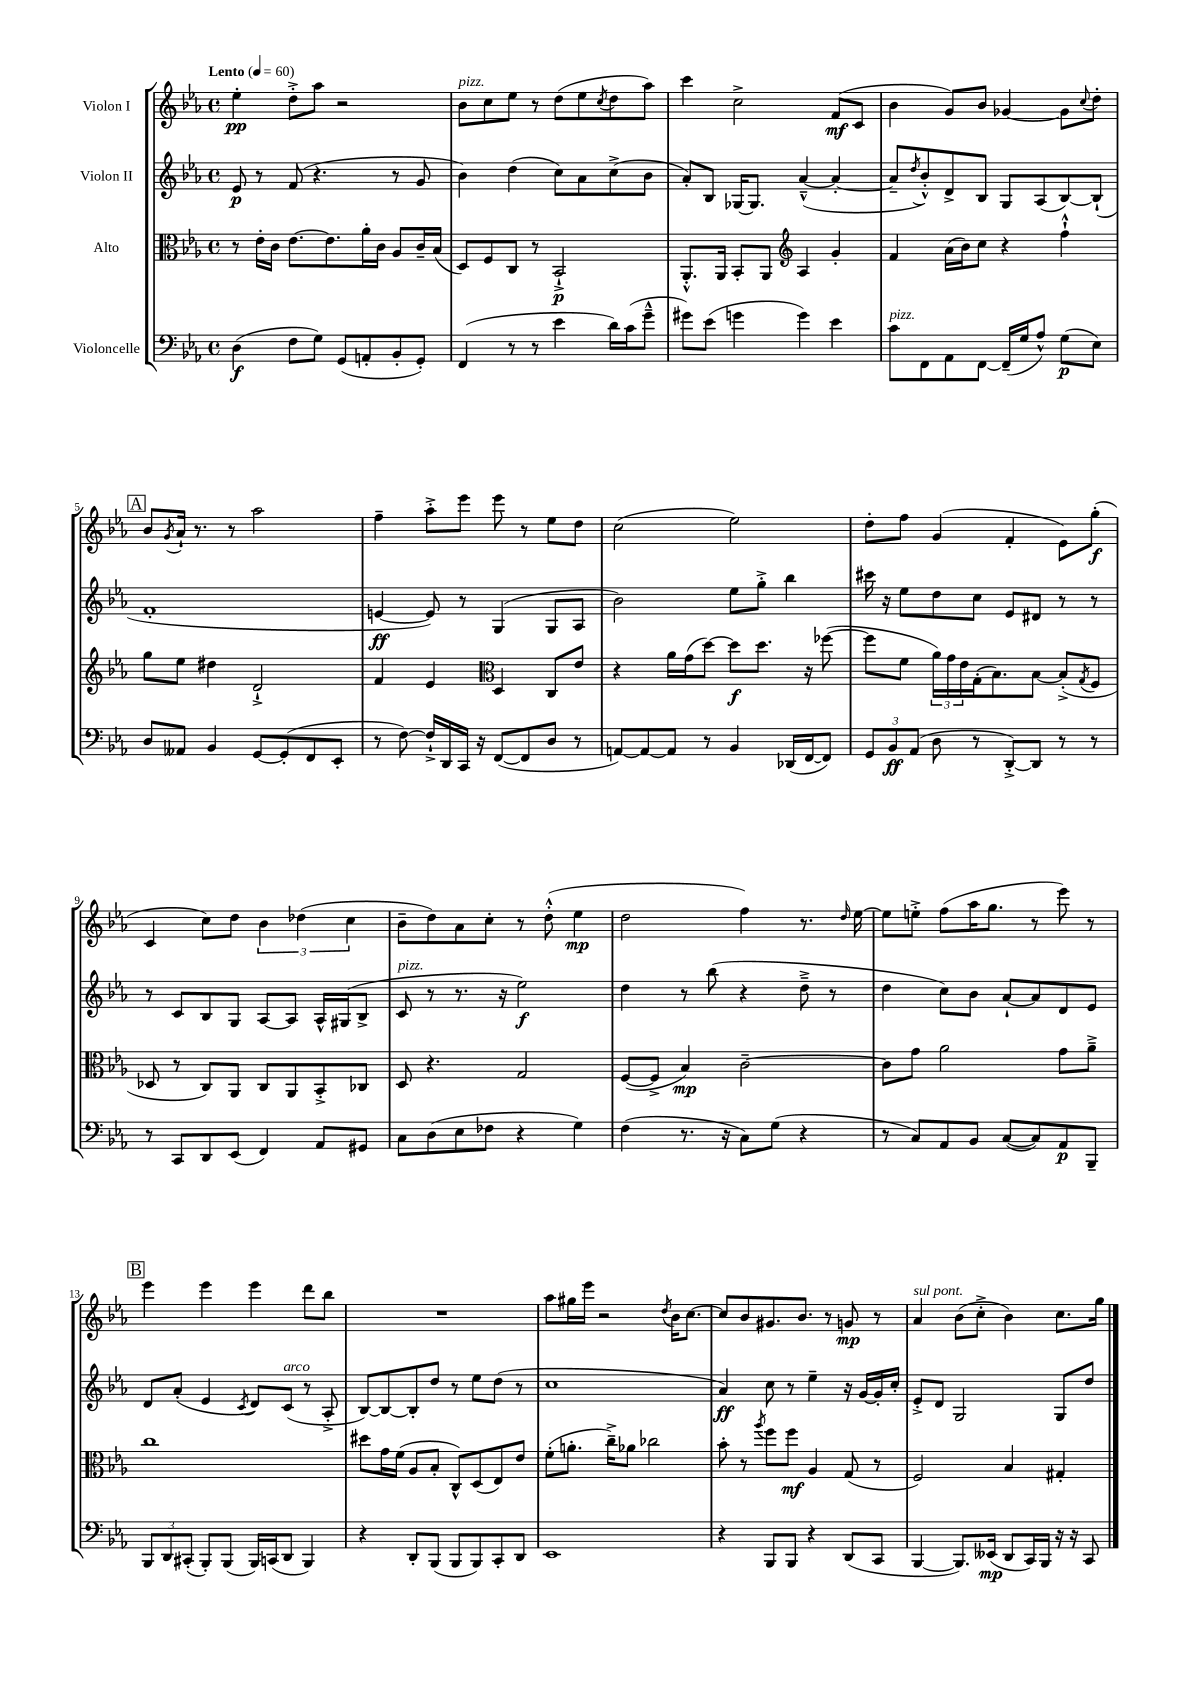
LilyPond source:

<<
\new StaffGroup <<
\new Staff = "s0" \with { instrumentName = "Violon I" } {
    \clef treble \key ees \major \defaultTimeSignature \time 4/4 \tempo "Lento" 4 = 60
    ees''4-.\pp d''8-.-> aes''8 r2 |
    bes'8^\markup { \italic "pizz." } c''8 ees''8 r8 d''8( ees''8 \acciaccatura { c''8 } d''8 aes''8) |
    c'''4 c''2-> f'8\mf( c'8 |
    bes'4 g'8) bes'8 ges'4~ ges'8 \appoggiatura { c''8 } d''8-. |
    \mark \markup { \box "A" } bes'8 \acciaccatura { g'8 } aes'16-! r8. r8 aes''2 |
    f''4-- aes''8-.-> ees'''8 ees'''8 r8 ees''8 d''8 |
    c''2( ees''2) |
    d''8-. f''8 g'4( f'4-. ees'8) g''8-.\f( |
    c'4 c''8) d''8 \tuplet 3/2 { bes'4 des''4( c''4 } |
    bes'8-- d''8) aes'8 c''8-. r8 d''8-.-^( ees''4\mp |
    d''2 f''4) r8. \grace { d''16 } ees''16~ |
    ees''8 e''8-.-> f''8( aes''16 g''8. r8 ees'''8) r8 |
    \mark \markup { \box "B" } ees'''4 ees'''4 ees'''4 d'''8 bes''8 |
    R1 |
    aes''8 gis''16 ees'''16 r2 \acciaccatura { d''8 } bes'16 c''8.~ |
    c''8 bes'8 gis'8. bes'8. r8 g'8\mp r8 |
    aes'4^\markup { \italic "sul pont." } bes'8( c''8-.-> bes'4) c''8. g''16 \bar "|." |
}
\new Staff = "s1" \with { instrumentName = "Violon II" } {
    \clef treble \key ees \major \defaultTimeSignature \time 4/4
    ees'8\p r8 f'8( r4. r8 g'8 |
    bes'4) d''4( c''8) aes'8 c''8->( bes'8 |
    aes'8-.) bes8 ges16~ ges8. aes'4~---^( aes'4~-. |
    aes'8-- \acciaccatura { d''8 } bes'8-.-^) d'8-> bes8 g8 aes8( bes8~) bes8-!( |
    \mark \markup { \box "A" } f'1-. |
    e'4~\ff e'8) r8 g4( g8 aes8 |
    bes'2) ees''8 g''8-.-> bes''4 |
    cis'''16 r16 ees''8 d''8 c''8 ees'8 dis'8 r8 r8 |
    r8 c'8 bes8 g8 aes8~ aes8 aes16-^ gis16( bes8-> |
    c'8^\markup { \italic "pizz." } r8 r8. r16 ees''2\f) |
    d''4 r8 bes''8( r4 d''8---> r8 |
    d''4 c''8) bes'8 aes'8~-! aes'8 d'8 ees'8 |
    \mark \markup { \box "B" } d'8 aes'8-.( ees'4 \acciaccatura { c'8 } d'8) c'8^\markup { \italic "arco" }( r8 aes8-.-> |
    bes8~) bes8~ bes8-. d''8 r8 ees''8 d''8( r8 |
    c''1 |
    aes'4\ff) c''8 r8 ees''4-- r16 g'16~ g'16-. c''16-. |
    ees'8-.-> d'8 g2 g8 d''8 \bar "|." |
}
\new Staff = "s2" \with { instrumentName = "Alto" } {
    \clef alto \key ees \major \defaultTimeSignature \time 4/4
    r8 ees'16-. c'16 ees'8.~ ees'8. aes'16-. c'16 aes8 c'16-- bes16( |
    d8) f8 c8 r8 bes,2-!->\p |
    aes,8.-.-^ aes,16 bes,8-. aes,8 \clef treble aes4 g'4-. |
    f'4 aes'16( bes'16) c''8 r4 f''4-!-^ |
    \mark \markup { \box "A" } g''8 ees''8 dis''4 d'2-!-> |
    f'4 ees'4 \clef alto d4 c8 ees'8 |
    r4 aes'16 g'16( d''8~) d''8\f d''8. r16 fes''8~( |
    fes''8 f'8 \tuplet 3/2 { aes'16) g'16 ees'16 } g16-.( bes8.) bes8~ bes8-.->( \acciaccatura { g8 } f8 |
    des8 r8 c8) aes,8 c8 aes,8 bes,8-.-> ces8 |
    d8 r4. g2 |
    f8~( f8-> bes4\mp) c'2~-- |
    c'8 g'8 aes'2 g'8 aes'8---> |
    \mark \markup { \box "B" } c''1 |
    dis''8 g'16 f'16( aes8 bes8-. c8-^) d8( ees8) ees'8 |
    f'8-.( a'8.-. c''16--->) aes'8 ces''2 |
    bes'8-. r8 \acciaccatura { aes''8 } f''8 f''8\mf aes4 g8( r8 |
    f2) bes4 gis4-. \bar "|." |
}
\new Staff = "s3" \with { instrumentName = "Violoncelle" } {
    \clef bass \key ees \major \defaultTimeSignature \time 4/4
    d4\f( f8 g8) g,8( a,8-. bes,8-. g,8-.) |
    f,4( r8 r8 ees'4 d'16) c'16( g'8---^ |
    gis'8) ees'8( g'4 g'4) ees'4 |
    c'8^\markup { \italic "pizz." } f,8 aes,8 f,8~ f,16--( g16 aes8-^) g8\p( ees8) |
    \mark \markup { \box "A" } d8 aeses,8 bes,4 g,8~ g,8-.( f,8 ees,8-. |
    r8 f8~) f16-!-> d,16 c,16 r16 f,8~( f,8 d8 r8 |
    a,8~) a,8~ a,8 r8 bes,4 des,16( f,16~ f,8) |
    \tuplet 3/2 { g,8 bes,8\ff aes,8( } d8 r8 d,8~-.->) d,8 r8 r8 |
    r8 c,8 d,8 ees,8( f,4) aes,8 gis,8 |
    c8 d8( ees8 fes8 r4 g4) |
    f4( r8. r16 c8) g8( r4 |
    r8 c8) aes,8 bes,8 c8~( c8) aes,8\p bes,,8-- |
    \mark \markup { \box "B" } \tuplet 3/2 { bes,,8 d,8 cis,8-.( } bes,,8-.) bes,,8( bes,,16) c,16( d,8 bes,,4) |
    r4 d,8-. bes,,8( bes,,8 bes,,8) c,8-. d,8 |
    ees,1 |
    r4 bes,,8 bes,,8 r4 d,8( c,8 |
    bes,,4~ bes,,8.) eeses,16\mp( d,8 c,16) bes,,16 r16 r16 c,8 \bar "|." |
}
>>
>>
